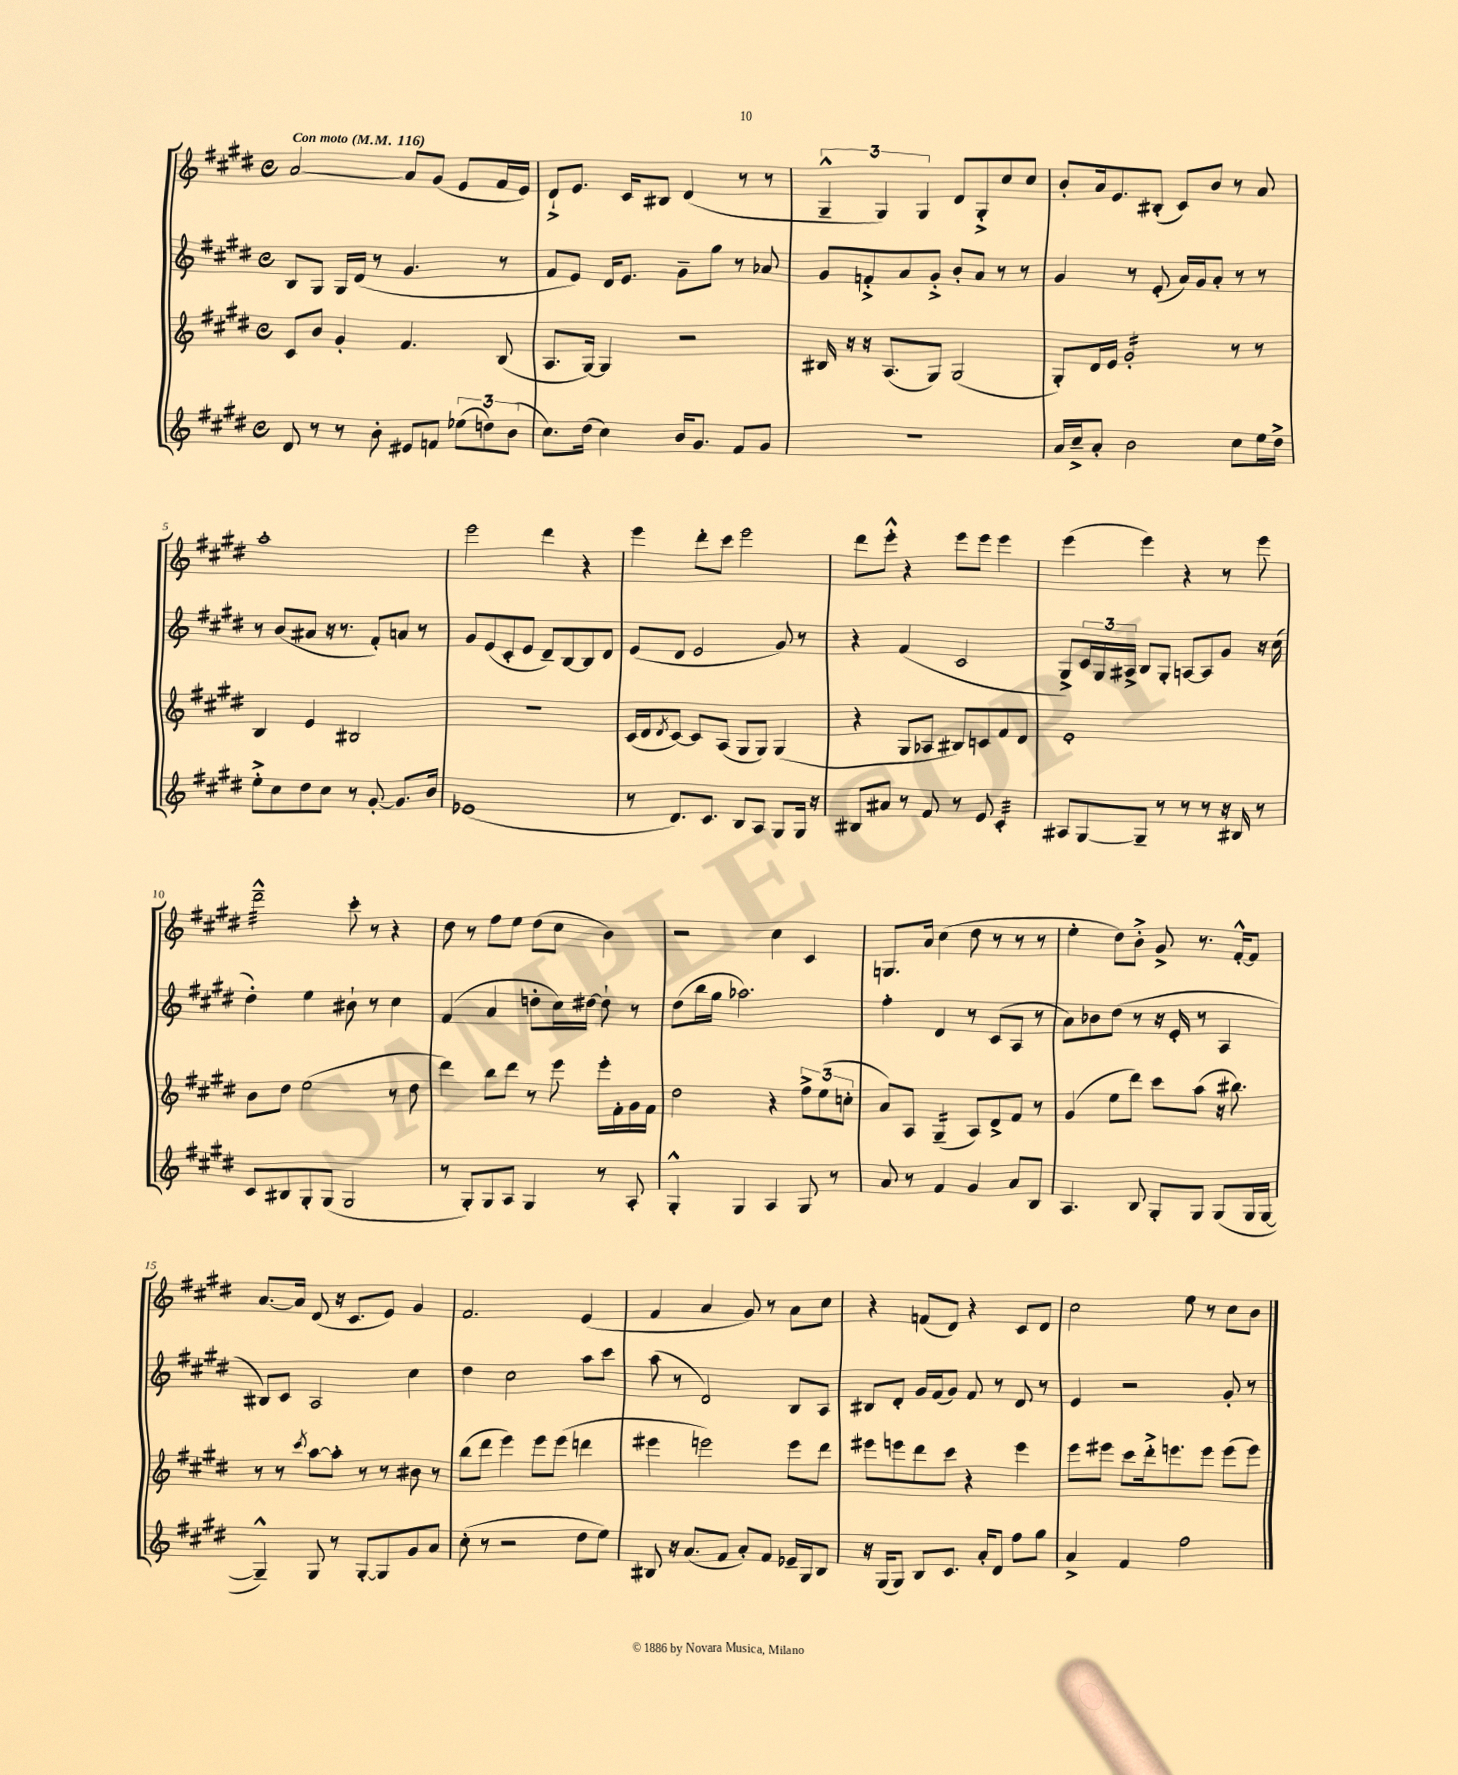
<<
\new StaffGroup <<
\new Staff = "s0" {
    \clef treble \key e \major \defaultTimeSignature \time 4/4 \tempo "Con moto" 4 = 116
    a'2~ a'8 gis'8( e'8 fis'16 e'16) |
    dis'8-!-> e'8. cis'16 bis8 dis'4( r8 r8 |
    \tuplet 3/2 { gis4---^ gis4) gis4 } dis'8 gis8-.-> cis''8 cis''8 |
    b'8-. a'16 e'8. bis8-.( cis'8) b'8 r8 a'8 |
    a''1-. |
    e'''2 dis'''4 r4 |
    e'''4 dis'''8-. cis'''8 e'''2 |
    dis'''8 e'''8-.-^ r4 e'''8 e'''8 e'''4 |
    e'''4( e'''4) r4 r8 e'''8 |
    dis'''2:32---^ cis'''8-. r8 r4 |
    dis''8 r8 fis''8 e''8 dis''8( cis''8 b'4) |
    r2 cis''4 cis'4 |
    g8. a'16 cis''4( dis''8 r8 r8 r8 |
    e''4-. dis''8) b'8-.-> gis'8-> r8. fis'16~-.-^ fis'8 |
    a'8.~ a'16 dis'8( r16 cis'8. e'8) gis'4 |
    fis'2. e'4( |
    fis'4 a'4 gis'8) r8 a'8 cis''8 |
    r4 f'8( dis'8) r4 cis'8 dis'8 |
    cis''2 e''8 r8 cis''8 b'8 \bar "|." |
}
\new Staff = "s1" {
    \clef treble \key e \major \defaultTimeSignature \time 4/4
    b8 gis8 gis16 dis'16( r8 gis'4. r8 |
    fis'8 e'8) dis'16 e'8. gis'8-- gis''8 r8 aes'8 |
    gis'8 f'8-.-> a'8 gis'8-.-> b'8-. a'8 r8 r8 |
    gis'4 r8 e'8-.( a'16) gis'16 a'8-. r8 r8 |
    r8 b'8( ais'8 r16 r8. fis'8-.) a'8 r8 |
    gis'8 e'8( cis'8-. e'8 dis'8--) b8~ b8 dis'8 |
    e'8( dis'8 e'2 gis'8) r8 |
    r4 fis'4( cis'2 |
    gis8->) \tuplet 3/2 { cis'16 gis16 ais16-> } b8 gis8-. a8~ a8 gis'8 r16 cis''16( |
    dis''4-.) e''4 bis'8-! r8 cis''4 |
    fis'4( a'4 d''8-. cis''16) dis''16~ dis''8-! r8 |
    dis''8( b''16 gis''16 aes''2.) |
    fis''4-. dis'4 r8 cis'8( a8 r8 |
    a'8) bes'8 dis''8( r8 r16 e'16-. r8 a4 |
    bis8) cis'8 a2 cis''4 |
    dis''4 cis''2 a''8 cis'''8 |
    a''8( r8 dis'2) b8 a8 |
    bis8 dis'8-. gis'16 fis'16( gis'8) fis'8 r8 dis'8 r8 |
    e'4 r2 gis'8-. r8 \bar "|." |
}
\new Staff = "s2" {
    \clef treble \key e \major \defaultTimeSignature \time 4/4
    cis'8 b'8 gis'4-. fis'4. b8( |
    a8. gis16~) gis4 r2 |
    bis16 r16 r16 a8.( gis8) gis2( |
    gis8-.) dis'16 e'16 gis'2:16-. r8 r8 |
    b4 e'4 bis2 |
    R1 |
    cis'16( dis'16 \acciaccatura { dis'8 } cis'8~) cis'8 a8( gis8 gis8) gis4( |
    r4 gis8 aes8 bis8) c'8 fis'8 dis'8 |
    e'1-. |
    b'8 dis''8 e''2( r8 dis''8 |
    dis'''4) b''8 dis'''8 r8 e'''8 e'''16-. fis'16-. gis'16 fis'16 |
    dis''2 r4 \tuplet 3/2 { fis''8-> e''8( c''8-. } |
    a'8) a8 gis4:16--( a8) dis'8-> fis'8 r8 |
    gis'4( e''8 dis'''8) cis'''8 a''8( r16 bis''8.) |
    r8 r8 \acciaccatura { cis'''8 } a''8~ a''8-. r8 r8 bis'8 r8 |
    b''8( dis'''8 e'''4) e'''8 e'''8( d'''4 |
    eis'''4 e'''2) e'''8 dis'''8 |
    eis'''8 e'''8 dis'''8 cis'''8 r4 e'''4 |
    e'''8 eis'''8 cis'''8 dis'''16-.-> e'''8. e'''8 e'''8( e'''8) \bar "|." |
}
\new Staff = "s3" {
    \clef treble \key e \major \defaultTimeSignature \time 4/4
    dis'8 r8 r8 b'8-. eis'8 f'8 \tuplet 3/2 { ees''8( d''8) b'8( } |
    cis''8.) dis''16( cis''4) b'16 gis'8. fis'8 gis'8 |
    R1 |
    a'16 cis''16---> a'8-. b'2 cis''8 e''16 dis''16-> |
    e''8-.-> cis''8 dis''8 cis''8 r8 gis'8~-. gis'8. b'16 |
    ees'1( |
    r8 dis'8.) cis'8. b8 a8 gis8 gis16 r16 |
    bis8 ais'8 r8 fis'8 r8 e'8 cis'4:32-. |
    ais8 gis8~ gis8-- r8 r8 r8 r16 bis16 r8 |
    cis'8 bis8 gis8-. gis8( gis2 |
    r8 gis8-.) gis8 a8 gis4 r8 a8-. |
    gis4-.-^ gis4 a4 gis8 r8 |
    a'8 r8 fis'4 gis'4 a'8 b8 |
    a4. b8 gis8-. gis8 gis8( gis16 gis16~ |
    gis4---^) gis8 r8 gis8~-. gis8 gis'8 a'8 |
    cis''8-.( r8 r2 dis''8 e''8) |
    bis8 r16 a'8.( fis'8 a'8-.) fis'8 ees'16-- gis16 bis8 |
    r16 gis16( gis8) b8 cis'8. a'16-. dis'8 fis''8 gis''8 |
    a'4-> fis'4 fis''2 \bar "|." |
}
>>
>>
